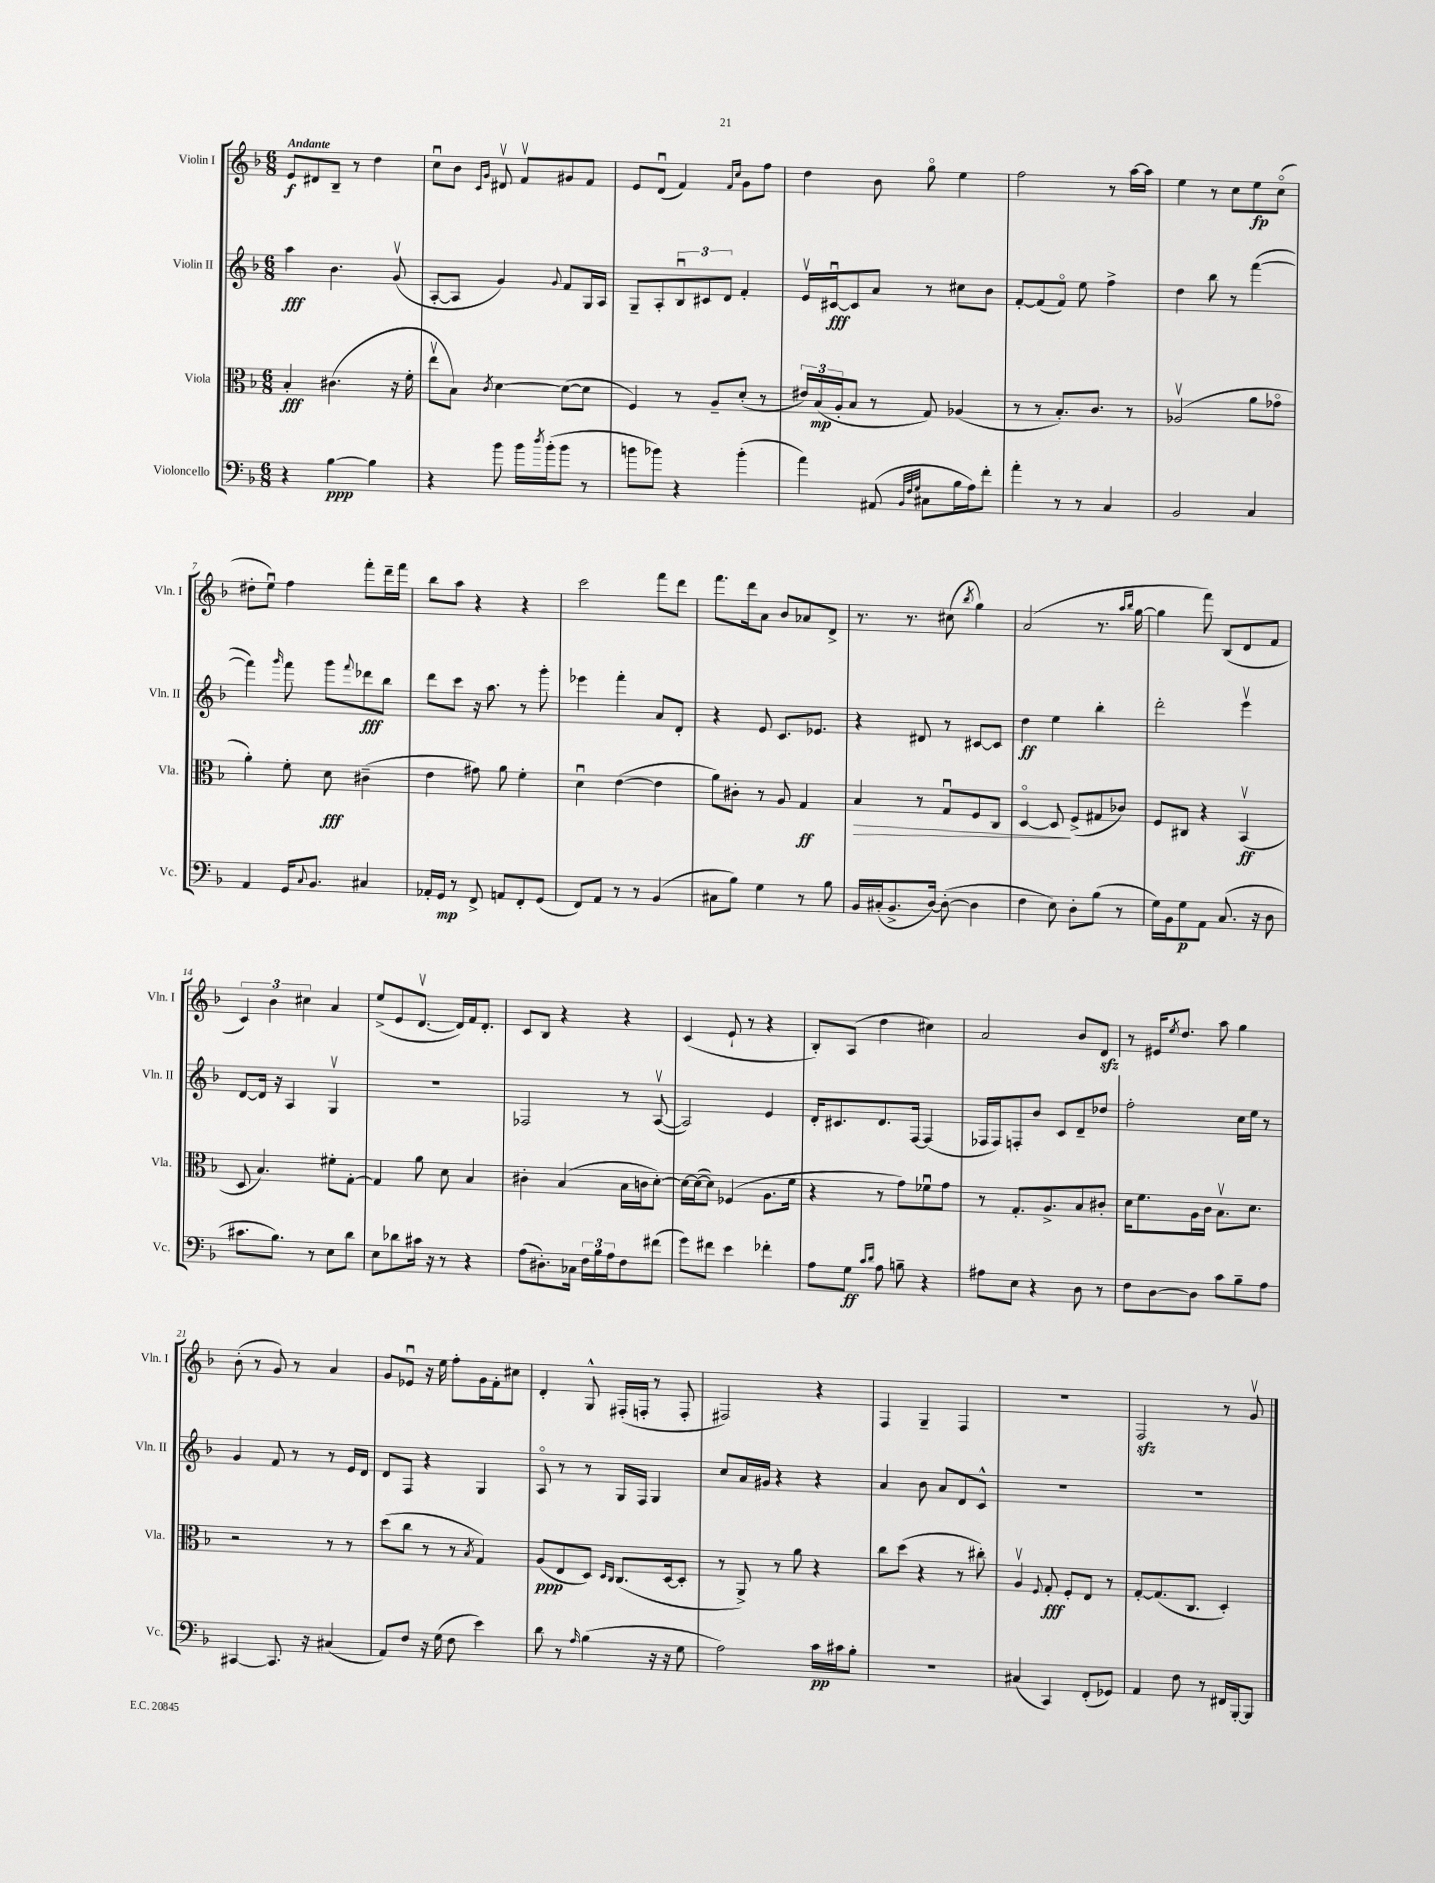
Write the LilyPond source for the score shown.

<<
\new StaffGroup <<
\new Staff = "s0" \with { instrumentName = "Violin I" shortInstrumentName = "Vln. I" } {
    \clef treble \key f \major \numericTimeSignature \time 6/8 \tempo "Andante"
    e'8\f dis'8 bes8-- r8 d''4 |
    c''8\downbow bes'8 \grace { c'16 g'16 } dis'8\upbow f'8\upbow gis'8 f'8 |
    e'8 d'8\downbow( f'4) \grace { f'16 c''16 } g'8 f''8 |
    d''4 bes'8 g''8\flageolet e''4 |
    f''2 r8 a''16~ a''16 |
    e''4 r8 c''8 e''8\fp c''8\flageolet( |
    dis''8-. e''8\downbow) f''4 f'''8-. d'''16-- f'''16 |
    bes''8 a''8 r4 r4 |
    c'''2 f'''8 d'''8 |
    f'''8. d'''16 a'8 bes'8 aes'8 d'8-> |
    r8. r8. cis''8( \acciaccatura { bes''8 } g''4) |
    a'2( r8. \grace { a''16 bes''16 } g''16~ |
    g''4 f'''8) bes8( d'8 f'8 |
    \tuplet 3/2 { c'4) bes'4 cis''4 } a'4 |
    e''8->( e'8 d'8.~\upbow d'16) f'16 d'8.-. |
    c'8 bes8 r4 r4 |
    c'4( e'8-! r8 r4 |
    bes8-.) a8( d''4 cis''4) |
    a'2 bes'8 d'8\sfz |
    r8 eis'16 \acciaccatura { e''8 } d''8. a''8 g''4 |
    bes'8-.( r8 g'8) r8 a'4 |
    g'8 ees'8\downbow r16 e''16 f''8-. g'16 f'16-. cis''8 |
    d'4-. g8-^ fis16-.( f16-. r8 f8-. |
    fis2) r4 |
    f4 g4-- f4 |
    R2. |
    f2\sfz r8 g'8\upbow \bar "|." |
}
\new Staff = "s1" \with { instrumentName = "Violin II" shortInstrumentName = "Vln. II" } {
    \clef treble \key f \major \numericTimeSignature \time 6/8
    a''4\fff bes'4. g'8\upbow( |
    a8~-. a8 g'4) \appoggiatura { g'8 } f'8 g16 a16 |
    g8-- a8-. \tuplet 3/2 { bes8\downbow cis'8 d'8 } f'4-. |
    e'16\upbow cis'16~\downbow\fff cis'8 a'8 r8 cis''8 bes'8 |
    f'8~-. f'8( f'8\flageolet) e''8 f''4-> |
    d''4 bes''8 r8 f'''4~( |
    f'''4) \grace { g'''16 } f'''8 g'''8 \appoggiatura { f'''8 } des'''8\fff bes''8 |
    d'''8 c'''8 r16 a''8. r8 g'''8-. |
    ees'''4 f'''4-. a'8 d'8-. |
    r4 e'8 c'8. ees'8. |
    r4 dis'8 r8 cis'8~ cis'8 |
    d''4\ff e''4 bes''4-. |
    d'''2-. e'''4\upbow |
    d'8~ d'16 r16 a4 g4\upbow |
    R2. |
    fes2 r8 a8~\upbow( |
    a2) e'4 |
    d'16-. cis'8. d'8. f16~ f4( |
    fes16 fes16) f8-. bes'8 c'8 d'8-- des''8 |
    f''2-. c''16 e''16 r8 |
    g'4 f'8 r8 r8 e'16 d'16 |
    d'8 f8 r4 g4 |
    a8\flageolet r8 r8 g16 f16 g4 |
    c''8 a'16 gis'16 r4 r4 |
    a'4 bes'8 a'8 d'8 c'8-^ |
    R2. |
    R2. \bar "|." |
}
\new Staff = "s2" \with { instrumentName = "Viola" shortInstrumentName = "Vla." } {
    \clef alto \key f \major \numericTimeSignature \time 6/8
    bes4-.\fff cis'4.( r16 f'16-. |
    e''8\upbow bes8) \acciaccatura { c'8 } d'4~ d'8~( d'8 |
    f4) r8 a8-- d'8-.( r8 |
    \tuplet 3/2 { eis'16) bes16\mp( a16-. } bes8 r8 g8) aes4( |
    r8 r8 bes8.-.) c'8. r8 |
    aes2\upbow( a'8 ges'8\flageolet |
    a'4-.) f'8-. d'8\fff cis'4--( |
    e'4 gis'8) a'8 f'4-. |
    d'4\downbow e'4~( e'4 |
    a'8) cis'8-. r8 a8 g4\ff |
    bes4\> r8 g8\downbow f8 c8 |
    d4~\flageolet d8\! f8->( gis8 ces'8) |
    f8 cis8 r4 bes,4\upbow\ff( |
    d8 bes4.) fis'8-. g8~-. |
    g4 a'8 d'8 bes4 |
    cis'4-. bes4( bes16 c'16 d'8~-.) |
    d'16~ d'16~( d'8) fes4( a8. f'16 |
    r4 r8 g'8) fes'8\downbow g'8 |
    r8 g8.-. a8.-> bes8 cis'8-. |
    d'16 f'8. a16 c'16 bes8.\upbow d'8. |
    r2 r8 r8 |
    d''8( c''8 r8 r8 \acciaccatura { bes8 } g4) |
    a8\ppp( e8 d8) \grace { d16 c16 } c8.( d16~ d8-. |
    r8 a,8->) r8 a'8 r4 |
    c''8 d''8( r4 r8 cis''8-.) |
    a4\upbow \appoggiatura { f8 } g8-.\fff f8-. e8 r8 |
    g8~-. g8.( c8. d4-.) \bar "|." |
}
\new Staff = "s3" \with { instrumentName = "Violoncello" shortInstrumentName = "Vc." } {
    \clef bass \key f \major \numericTimeSignature \time 6/8
    r4 bes4~\ppp bes4 |
    r4 bes'8 bes'16 \acciaccatura { d''8 } bes'16-.( bes'8 r8 |
    b'8 bes'8) r4 bes'4-.( |
    a'4) ais,8( \grace { bes,32 f32 g32 } cis8 bes16 a16) f'8-. |
    a'4-. r8 r8 c4 |
    bes,2 c4 |
    a,4 g,16 \appoggiatura { c8 } bes,8. cis4 |
    aes,16-. g,16\mp r8 f,8-> a,8 f,8-. g,8( |
    f,8) a,8 r8 r8 bes,4( |
    cis8 bes8) g4 r8 bes8 |
    bes,16 cis16-.( bes,8.-> d16~) d8~-.( d4 |
    f4 e8) d8-. bes8( r8 |
    g16) bes,16 g8\p a,8 c8.( r16 d8 |
    cis'8. bes8.) r8 e8 d'8 |
    e8 des'8 cis'16 r16 r8 r4 |
    a8( dis8.-.) ces16 \tuplet 3/2 { f16 bes16 a16 } f8 fis'8( |
    g'8) fis'8 e'4 fes'4-. |
    a8 g8\ff \grace { c'16 d'16 } a8 b8-- r4 |
    ais8 e8 r4 d8 r8 |
    f8 d8~ d8 c'8 bes8-- a8 |
    cis,4~ cis,8. r16 cis4( |
    a,8) f8 r16 g16( f8 e'4) |
    d'8 r8 \grace { a16 } bes4( r16 r16 g8 |
    a2) c'16\pp cis'16 bes8-. |
    R2. |
    cis4( c,4) f,8-.( ges,8) |
    a,4 f8 r8 fis,16 bes,,16~-. bes,,8 \bar "|." |
}
>>
>>
